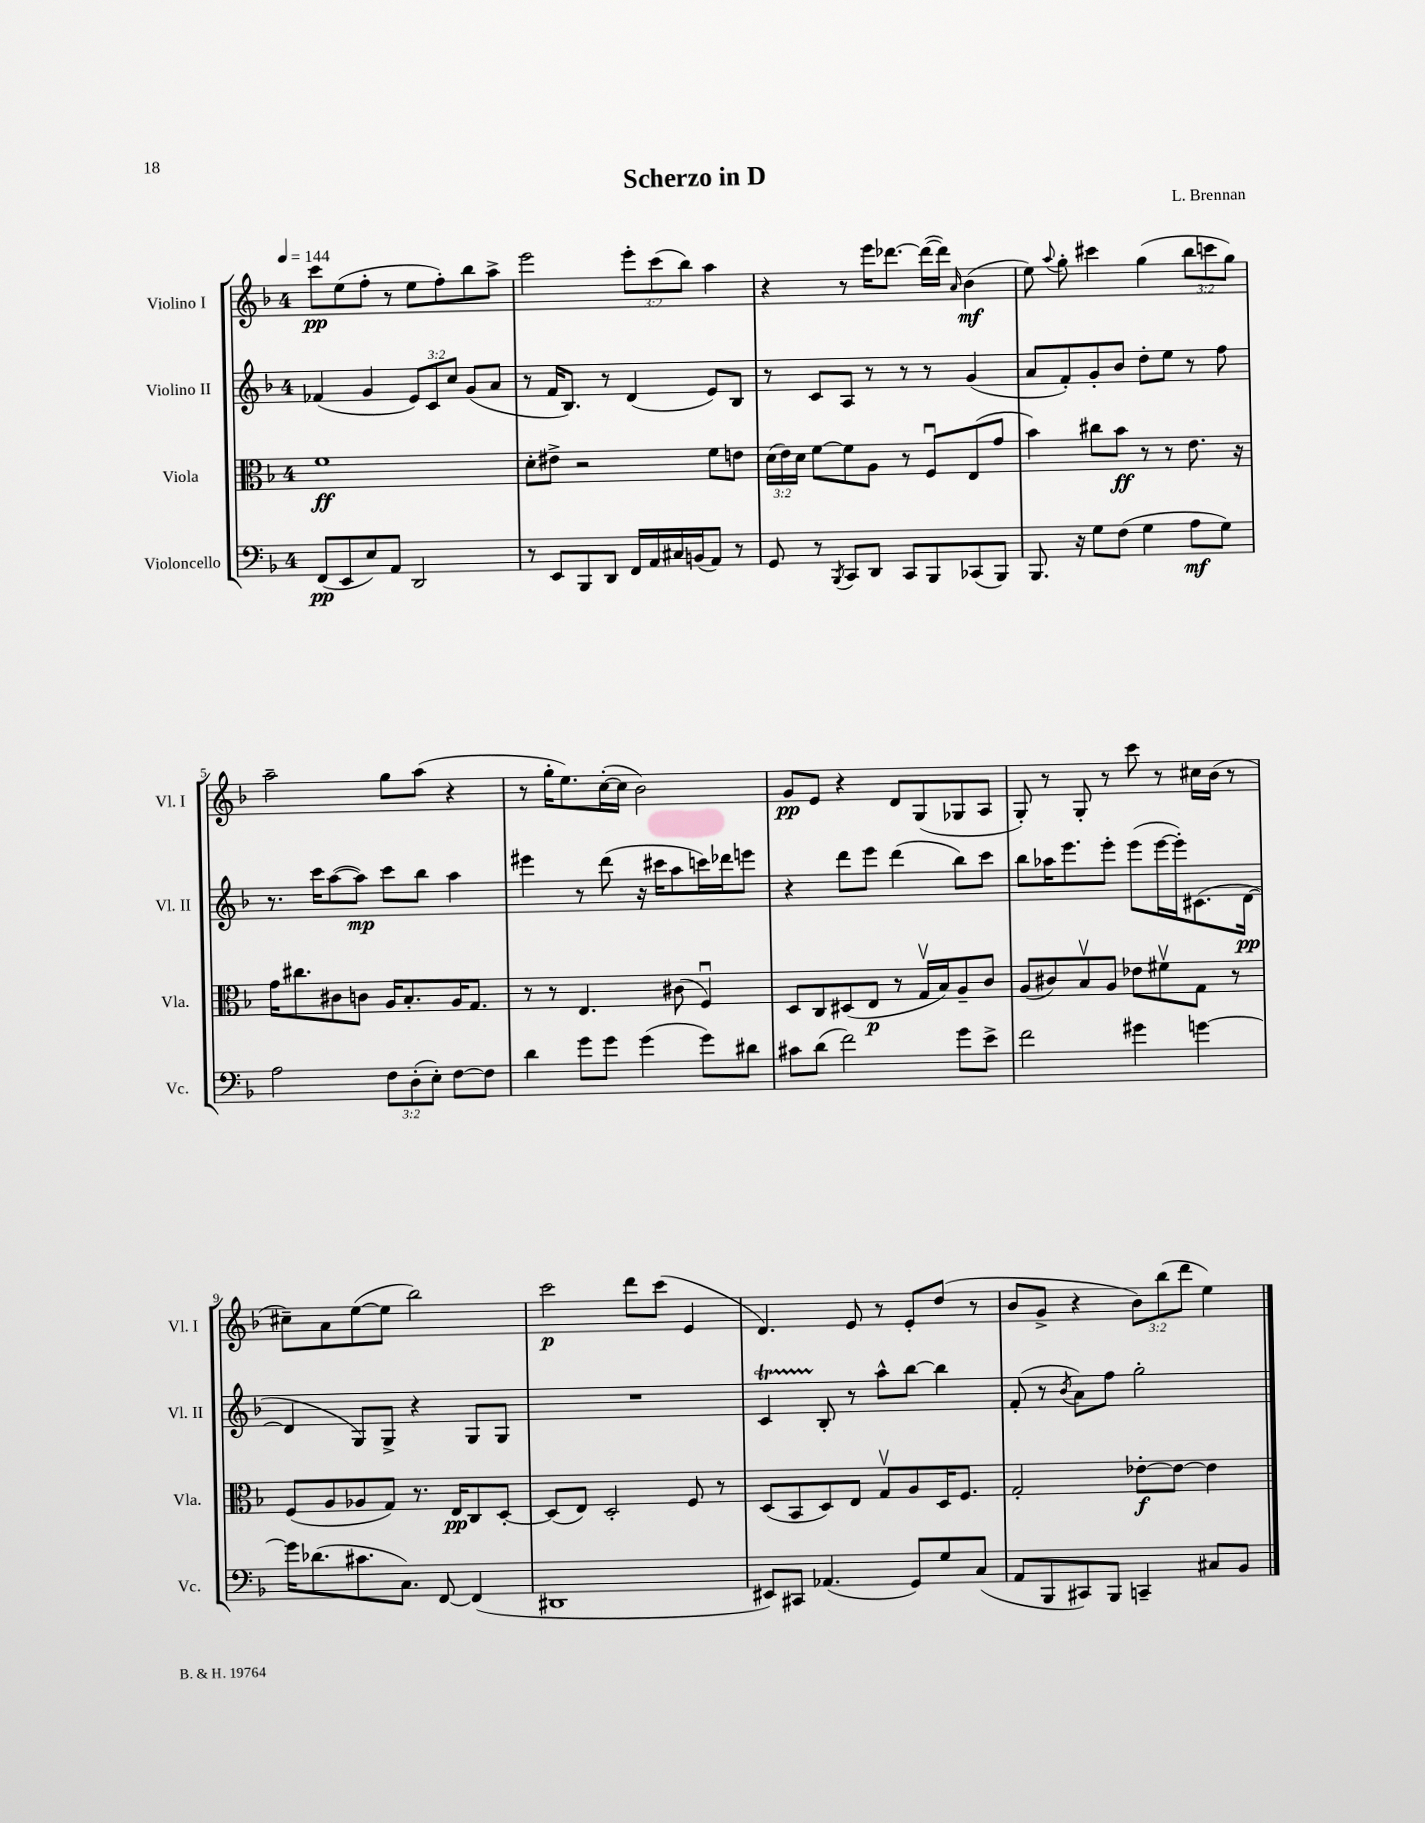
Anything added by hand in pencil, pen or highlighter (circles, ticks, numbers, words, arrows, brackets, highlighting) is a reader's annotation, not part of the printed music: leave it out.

**kern	**kern	**kern	**kern
*staff4	*staff3	*staff2	*staff1
*clefF4	*clefC3	*clefG2	*clefG2
*k[b-]	*k[b-]	*k[b-]	*k[b-]
*M4/4	*M4/4	*M4/4	*M4/4
*MM144	*MM144	*MM144	*MM144
(8FF	1f	(4f-	8ccc
8EE	.	.	(8ee
8E)	.	4g	8ff'
8AA	.	.	8r
2DD	.	12e)	8ee
.	.	12c	.
.	.	.	8ff')
.	.	12cc	.
.	.	(8g	8bb-
.	.	8a	8aa^
=	=	=	=
8r	8d'	8r	2eee
8EE	8e#^	16f	.
.	.	8.B-)	.
8BBB-	2r	.	.
8DD	.	8r	.
16FF	.	(4d	12eee'
16AA	.	.	.
.	.	.	(12ccc
16C#	.	.	.
.	.	.	12bb-)
(16BB	.	.	.
8AA)	8f	8e)	4aa
8r	8e	8B-	.
=	=	=	=
8GG	(24d	8r	4r
.	24e)	.	.
.	24d	.	.
8r	[8f	8c	.
8qBBB-	.	.	.
8CC	8f]	8A	8r
8DD	8A	8r	16eee
.	.	.	[8.ddd-
8CC	8r	8r	.
8BBB-	8Fu	8r	(16ddd-_
.	.	.	16ddd-])
.	.	.	16qqa
(8CC-	(8E	(4g	(4b-
8BBB-)	8g	.	.
=	=	=	=
8.BBB-	4b-)	8a	8ee)
.	.	.	8qqaa
.	.	8f')	8gg'
16r	.	.	.
8G	8cc#	8g'	4ccc#
(8F	8b-	8b-	.
4G	8r	8dd'	(4gg
.	8r	8ee	.
8A	8.e	8r	12bb-
.	.	.	12ccc
8G)	.	8ff	.
.	.	.	12gg)
.	16r	.	.
=	=	=	=
2A	16g	8.r	2aa~
.	8.cc#	.	.
.	.	16ccc	.
.	8c#	([8aa	.
.	8c	8aa])	.
12F	16A	8ccc	8gg
.	8.B-'	.	.
(12D'	.	.	.
.	.	8bb-	(8aa
12E')	.	.	.
[8F	16A	4aa	4r
.	8.G	.	.
8F]	.	.	.
=	=	=	=
4d	8r	4eee#	8r
.	8r	.	16gg'
.	.	.	8.ee)
8g	4.E	8r	.
8g	.	(8ddd	([16cc'
.	.	.	16cc]
(4g	.	16r	2b-)
.	.	16ccc#	.
.	(8c#	8aa	.
8g)	4Fu)	16ccc)	.
.	.	16ddd-	.
8d#	.	8eee	.
=	=	=	=
8c#	8D	4r	8g
(8d	8C	.	8e
2f)	(8D#	8ddd	4r
.	8E	8eee	.
.	8r	(4ddd	8d
.	16Gv	.	(8G
.	16B-)	.	.
8g	8A~	8bb-)	8G-
8e^	8c	8ccc	8A
=	=	=	=
2f	(8A	8bb-	8G')
.	8c#)	16aa-	8r
.	.	8.eee	.
.	8B-v	.	8G'
.	8A	8eee'	8r
4g#	8e-	(8eee	8ccc
.	8f#v	[16eee	8r
.	.	16eee'])	.
[4g	8G	(8.c#	16cc#
.	.	.	(16b-
.	8r	.	8r
.	.	[16d	.
=	=	=	=
16g]	(8F	4d]	8cc#~)
(8.d-	.	.	.
.	8A	.	8a
8.c#	8A-	8G)	([8ee
.	8G)	8G^	8ee]
8.C)	.	.	.
.	8.r	4r	2bb-)
[8FF	.	.	.
.	16E	.	.
(4FF]	8C	8G	.
.	[8D'	8G	.
=	=	=	=
1DD#	(8D]	1r	2ccc
.	8E)	.	.
.	2D'	.	.
.	.	.	8ddd
.	.	.	(8ccc
.	8F	.	4e
.	8r	.	.
=	=	=	=
8EE#)	(8D	4c	4.d)
8CC#	8BB-	.	.
(4.AA-	8D)	8B-'	.
.	8E	8r	8e
.	8Gv	8aa^^	8r
8GG)	8A	[8bb-	8e'
8G	16D	4bb-]	(8dd
.	8.F	.	.
(8C	.	.	8r
=	=	=	=
8AA	2G'	(8f'	8b-
8BBB-	.	8r	8g^
.	.	8qb-	.
8CC#)	.	8a)	4r
8BBB-	.	8ff	.
4CC~	[8e-'	2gg'	12b-)
.	.	.	(12bb-
.	8e-_	.	.
.	.	.	12ddd
8C#	4e-]	.	4ee)
8BB-	.	.	.
==	==	==	==
*-	*-	*-	*-
